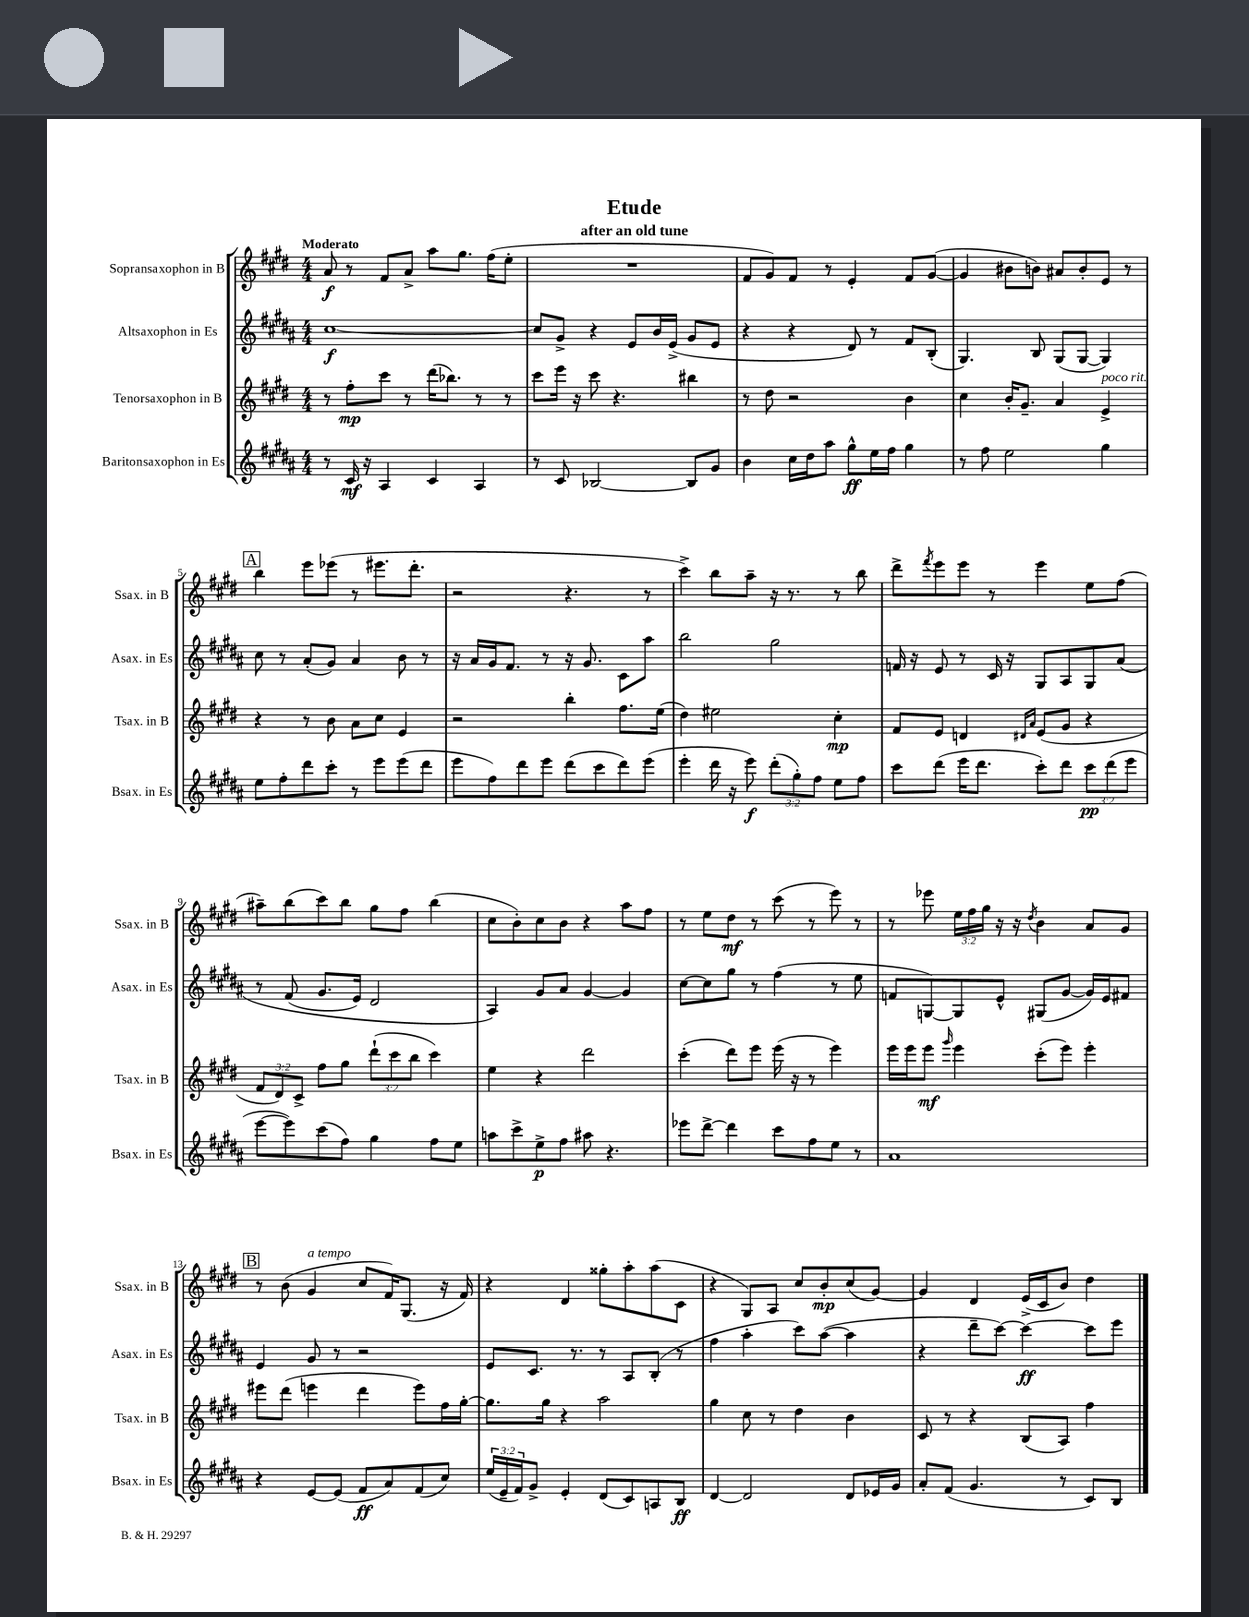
\header { title = "Etude" subtitle = "after an old tune" }
<<
\new StaffGroup <<
\new Staff = "s0" \with { instrumentName = "Sopransaxophon in B" shortInstrumentName = "Ssax. in B" } {
    \clef treble \key e \major \numericTimeSignature \time 4/4 \override Staff.TupletNumber.text = #tuplet-number::calc-fraction-text \tempo "Moderato"
    a'8\f r8 fis'8 a'8-> a''8 gis''8. fis''16( e''8-. |
    R1 |
    fis'8 gis'8) fis'8 r8 e'4-. fis'8 gis'8~( |
    gis'4 bis'8 b'8) ais'8 b'8-. e'8 r8 |
    \mark \markup { \box "A" } b''4 e'''8 ees'''8( r8 eis'''8. dis'''8.-. |
    r2 r4. r8 |
    cis'''4->) b''8 a''8-- r16 r8. r8 b''8 |
    dis'''8-> \acciaccatura { fis'''8 } e'''8 e'''8 r8 e'''4 e''8 fis''8( |
    ais''8--) b''8( cis'''8) b''8 gis''8 fis''8 b''4( |
    cis''8 b'8-.) cis''8 b'8 r4 a''8 fis''8 |
    r8 e''8 dis''8\mf r8 cis'''8( r8 e'''8) r8 |
    r8 ees'''8 \tuplet 3/2 { e''16 fis''16 gis''16 } r16 r16 \acciaccatura { dis''8 } b'4 a'8 gis'8 |
    \mark \markup { \box "B" } r8 b'8( gis'4^\markup { \italic "a tempo" } cis''8 fis'16) gis8.( r16 fis'16) |
    r4 dis'4 gisis''8-. a''8-. a''8( cis'8 |
    r4 gis8) a8 cis''8 b'8-.\mp cis''8( gis'8~) |
    gis'4 dis'4 e'16->( cis'16 b'8) dis''4 \bar "|." |
}
\new Staff = "s1" \with { instrumentName = "Altsaxophon in Es" shortInstrumentName = "Asax. in Es" } {
    \clef treble \key b \major \numericTimeSignature \time 4/4
    cis''1~\f |
    cis''8 gis'8-> r4 e'8 b'16 e'16->( gis'8 e'8 |
    r4 r4 dis'8) r8 fis'8 b8-.( |
    gis4.) b8 gis8( gis8~ gis4) |
    \mark \markup { \box "A" } cis''8 r8 ais'8-.( gis'8) ais'4 b'8 r8 |
    r16 ais'16 gis'16 fis'8. r8 r16 gis'8. cis'8 ais''8 |
    b''2 gis''2 |
    f'16 r16 e'8 r8 cis'16 r16 gis8 ais8 gis8 ais'8\( |
    r8 fis'8( gis'8. e'16) dis'2 |
    ais4\) gis'8 ais'8 gis'4~ gis'4 |
    cis''8~ cis''8 gis''8 r8 fis''4( r8 e''8 |
    f'8 g8~) g8 e'8-^ gis8( gis'8~ gis'16) e'16 fis'8 |
    \mark \markup { \box "B" } e'4 gis'8 r8 r2 |
    e'8 cis'8. r8. r8 ais8 b8-.( r8 |
    fis''4 ais''4-. cis'''8) ais''8~( ais''4 |
    r4 dis'''8-- cis'''8~) cis'''4~\ff cis'''8 e'''8 \bar "|." |
}
\new Staff = "s2" \with { instrumentName = "Tenorsaxophon in B" shortInstrumentName = "Tsax. in B" } {
    \clef treble \key e \major \numericTimeSignature \time 4/4 \override Staff.TupletNumber.text = #tuplet-number::calc-fraction-text
    r8 fis''8-.\mp cis'''8 r8 dis'''16( bes''8.) r8 r8 |
    cis'''8 e'''16 r16 cis'''8 r4. bis''4 |
    r8 dis''8 r2 b'4 |
    cis''4 b'16-. gis'8.-- a'4 e'4->^\markup { \italic "poco rit." } |
    \mark \markup { \box "A" } r4 r8 b'8 a'8 cis''8 e'4 |
    r2 b''4-. fis''8. e''16( |
    dis''4) eis''2 cis''4-.\mp |
    fis'8 e'8 d'4 \grace { dis'16 a'16 } e'8( gis'8 r4 |
    \tuplet 3/2 { fis'8 dis'8) cis'8-> } fis''8 gis''8 \tuplet 3/2 { dis'''8-!( cis'''8 b''8 } cis'''4) |
    e''4 r4 dis'''2 |
    cis'''4-.( dis'''8) e'''8 e'''16( r16 r8 e'''4) |
    e'''16 e'''16 e'''8\mf \grace { gis'''16 } e'''4 cis'''8-.( e'''8) e'''4-. |
    \mark \markup { \box "B" } eis'''8 dis'''8( e'''4 dis'''4 e'''8) fis''16 gis''16~-. |
    gis''8. gis''16 r4 a''2 |
    gis''4 cis''8 r8 dis''4 b'4 |
    cis'8 r8 r4 b8( a8) fis''4 \bar "|." |
}
\new Staff = "s3" \with { instrumentName = "Baritonsaxophon in Es" shortInstrumentName = "Bsax. in Es" } {
    \clef treble \key b \major \numericTimeSignature \time 4/4 \override Staff.TupletNumber.text = #tuplet-number::calc-fraction-text
    r8 cis'16\mf r16 ais4 cis'4 ais4 |
    r8 cis'8 bes2~ bes8 gis'8 |
    b'4 cis''16 dis''16 ais''8 gis''8-^\ff e''16 fis''16 gis''4 |
    r8 fis''8 e''2 gis''4 |
    \mark \markup { \box "A" } e''8 fis''8-. dis'''8 cis'''8-. r8 e'''8 e'''8( dis'''8 |
    e'''8 fis''8) dis'''8 e'''8 dis'''8( cis'''8 dis'''8) e'''8( |
    e'''4-. dis'''16 r16 e'''8\f) \tuplet 3/2 { dis'''8-.( gis''8-.) fis''8 } e''8 fis''8 |
    cis'''8 dis'''8( e'''16 dis'''8. cis'''8-.) dis'''8 \tuplet 3/2 { cis'''8\pp dis'''8( e'''8 } |
    e'''8~ e'''8) cis'''8( fis''8) gis''4 fis''8 e''8 |
    a''8 cis'''8-> e''8->\p fis''8 ais''8 r4. |
    ees'''8 dis'''8~-> dis'''4 cis'''8 fis''8 e''8 r8 |
    ais'1 |
    \mark \markup { \box "B" } r4 e'8~ e'8( fis'8\ff ais'8) fis'8( cis''8) |
    \tuplet 3/2 { e''16( e'16-- fis'16) } gis'8-> e'4-. dis'8( cis'8) a8 b8\ff |
    dis'4~ dis'2 dis'8 ees'16 gis'16 |
    ais'8-. fis'8( gis'4. r8 cis'8) b8 \bar "|." |
}
>>
>>
